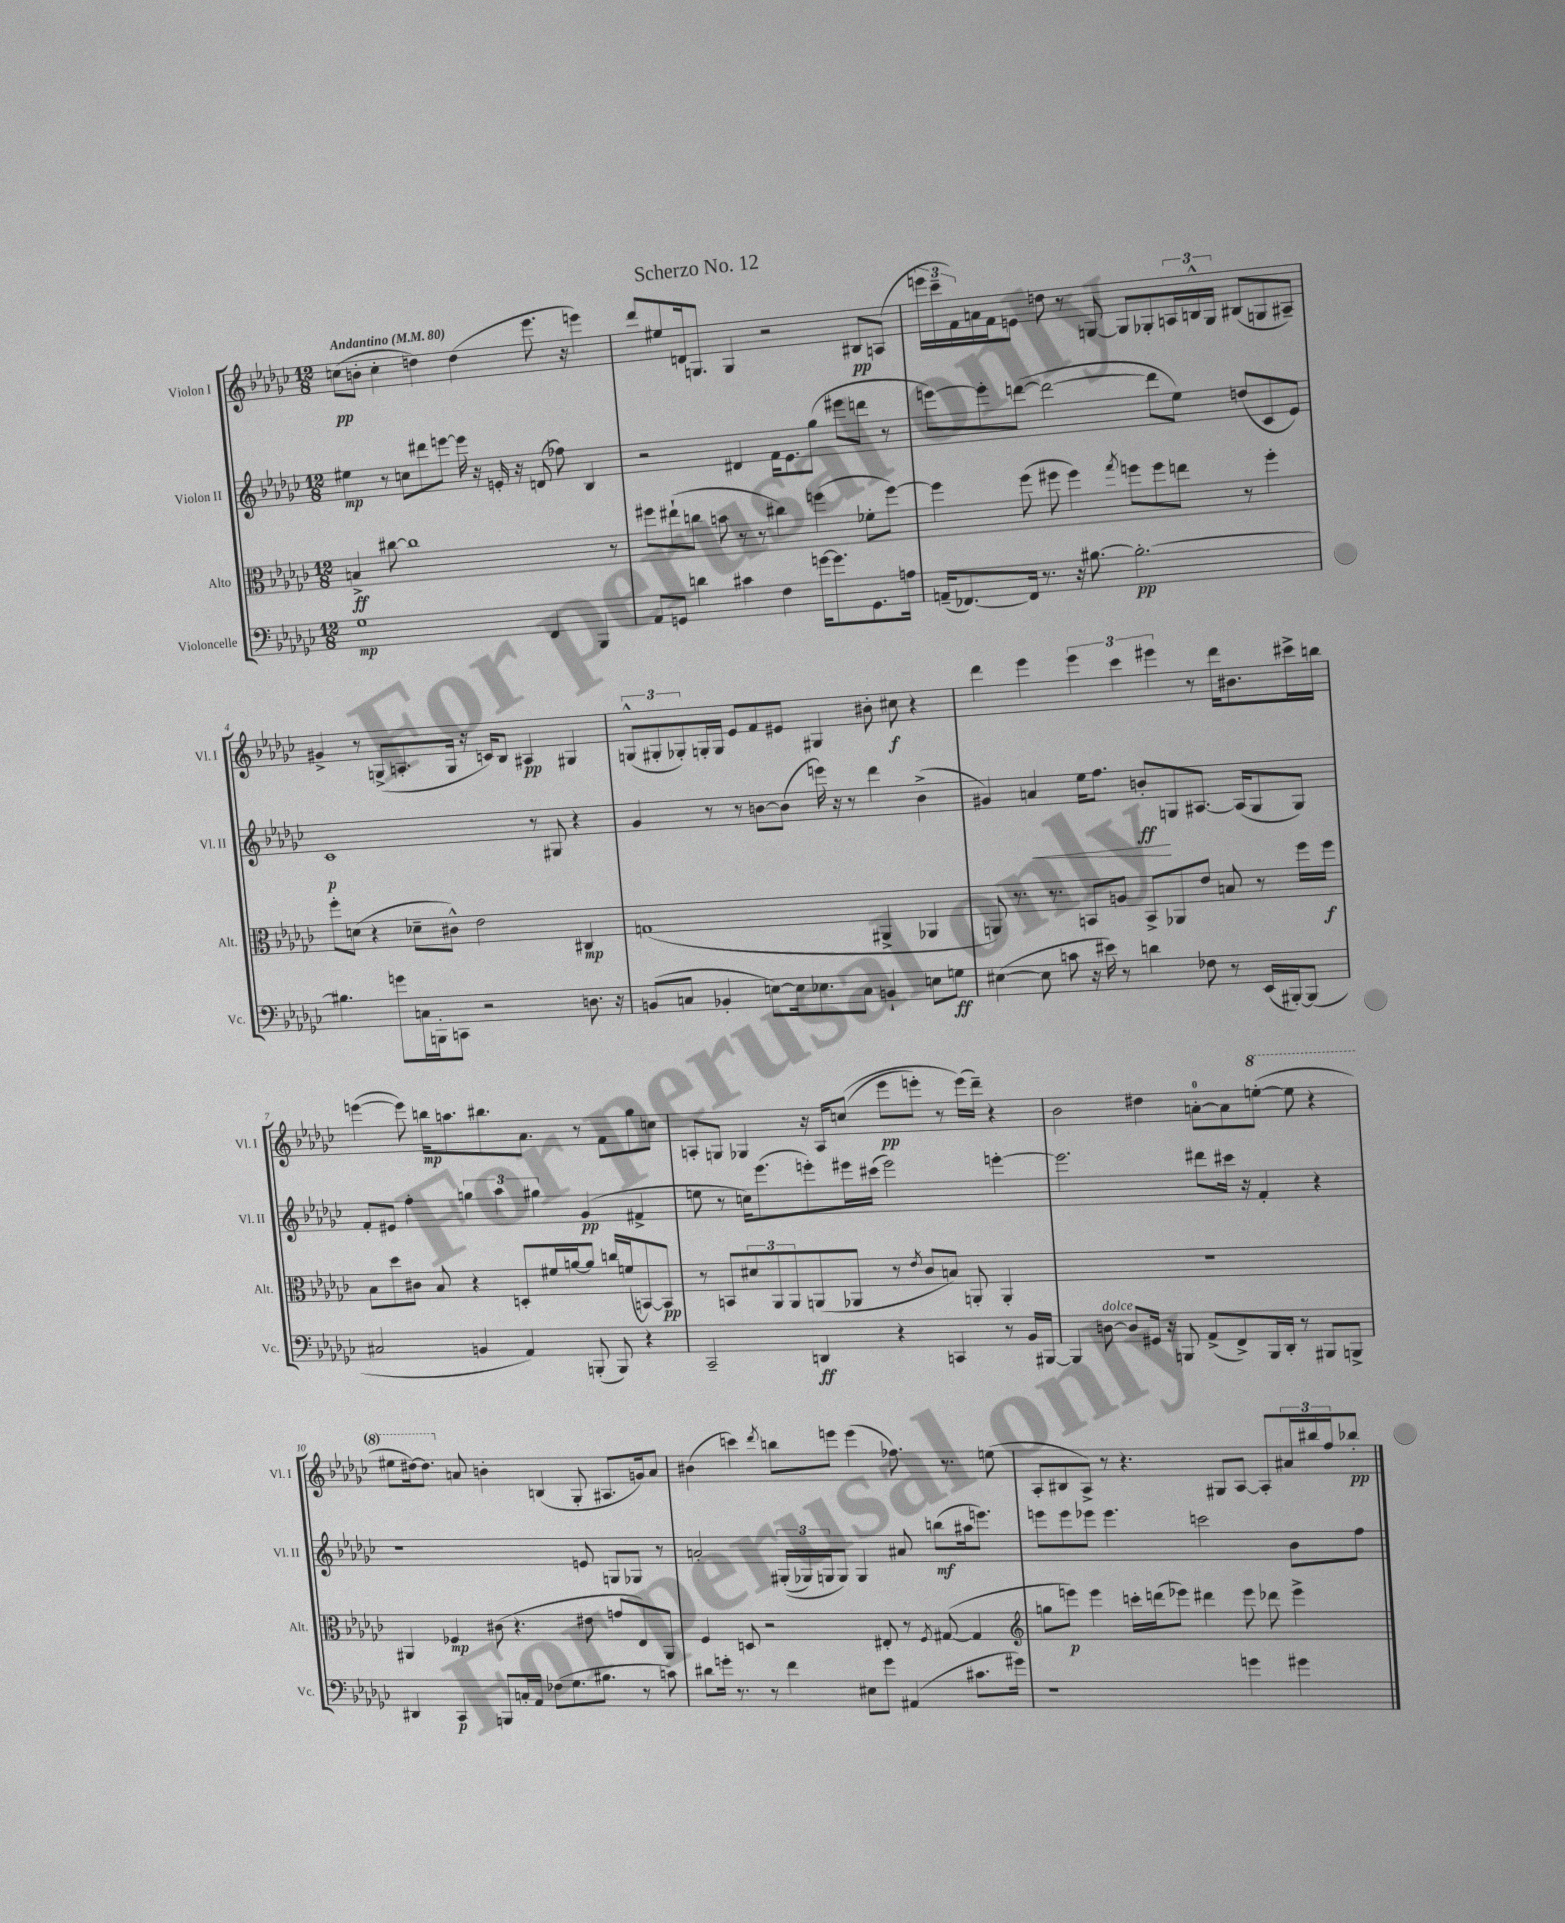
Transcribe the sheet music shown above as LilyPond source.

\header { title = "Scherzo No. 12" }
<<
\new StaffGroup <<
\new Staff = "s0" \with { instrumentName = "Violon I" shortInstrumentName = "Vl. I" } {
    \clef treble \key ges \major \numericTimeSignature \time 12/8 \tempo "Andantino" 4 = 80
    c''8\pp( b'8-. c''4-. d''4) d''4( ees'''8. r16 e'''4) |
    des'''8 eis''8 d'16 g8. g4 r2 bis8\pp a8( |
    \tuplet 3/2 { e'''16 ces'''16-- f'16) } a'16 f'16 e'8 d''8 r8 g8~ g8 ges8-. \tuplet 3/2 { a16 b16-^ ges16 } bis8( g8 ais8--) |
    gis'4-> r8 g8->( a8.-. g16 r16 c'16) bes8 ais4\pp gis4 |
    \tuplet 3/2 { g8-^( gis8-. ges8-.) } g16-. g16 ees'8 f'8 eis'8 gis4 bis'8-. cis''8\f r4 |
    des'''4 ees'''4 \tuplet 3/2 { ees'''4 ces'''4 eis'''4 } r8 des'''16 bis'8. cis'''16-> b''16 |
    e'''4~( e'''8) b''16\mp a''8. bis''8. aes'8. r8 f'8 ges''8 c''8 |
    a8-. g8 ges4 r16 a16 c''8(\( ees'''8\pp e'''8-.) r8 e'''16(\) des'''16--) r4 |
    bes'2 dis''4 a'8-0~-. a'8 \ottava #1 e'''8~-.( e'''8 r4 |
    eis'''8 dis'''16~) dis'''8. \ottava #0 a'8 b'4-. b4( ges8-. ais8. g'16) a'8 |
    bis'4( c'''4) \acciaccatura { des'''8 } b''8 e'''8 e'''4( fes''8.) r8. e''8( |
    aes8-. bis8 aes8->) r8 r4. gis8 aes8~ aes8-. \tuplet 3/2 { ais'16 bis''16 f''16 } bes''8-.\pp \bar "|." |
}
\new Staff = "s1" \with { instrumentName = "Violon II" shortInstrumentName = "Vl. II" } {
    \clef treble \key ges \major \numericTimeSignature \time 12/8
    eis''4\mp r8 c''8 dis'''8 e'''8~ e'''16 r16 e'16-. r16 d'8( fes''8) bes4 |
    r2 dis'4 f'16 ees'8. ges''8( eis'''8 d'''8 r8 |
    e'''8~) e'''8-. d'''8~( d'''2~ d'''8 ees''8) d''8( ces'8 ees'8) |
    ces'1\p r8 gis8 r4 |
    ges'4 r8 r8 b'8~ b'8( e'''16) r16 r8 des'''4 b'4->( |
    gis'4) a'4\< ees''16 f''8. b'8-.\ff\! g8 ais8.~ ais16( g8 g8) |
    f'8-. eis'8 f''4-. \tuplet 3/2 { g''4 aes''4 gis''4 } ges'4\pp( fis'4-> |
    e''8 r8 c''16) ees'''8.( e'''8-.) eis'''16 cis'''16( eis'''2) e'''4~-. |
    e'''2. dis'''8 cis'''16 r16 f'4-. r4 |
    r1 e'8 g8 ges8 r8 |
    a'2-. \tuplet 3/2 { gis16-.(\( ges16) g16 } g8\) g4 ais'8 b''8\mf( ais''16 e'''8.) |
    e'''8 e'''8 ees'''8 ees'''4. c'''2 bes'8 f''8 \bar "|." |
}
\new Staff = "s2" \with { instrumentName = "Alto" shortInstrumentName = "Alt." } {
    \clef alto \key ges \major \numericTimeSignature \time 12/8
    b4->\ff cis''8~ cis''1 r8 |
    fis''8 eis''8-!( c''8 b'8 r8 r8 cis''4) f''4( fes'8-. f''8~) |
    f''4 f''8( fis''8 fis''4) \acciaccatura { ges''8 } f''8 f''8 e''8 r8 f''4-. |
    f''8-. d'8( r4 des'8-- cis'8-^) ees'2 cis4\mp |
    g1( ais,4-> aes,4 |
    a,8) r8. r8. b,8 a8 b,8-> aes,8 ees'8 b8 r8 f''16 f''16\f |
    bes8 des''8 cis'8 bes8 r4 d8-. fis'16 a'16~ a'8 c''16 f'16( b,8~) b,8\pp |
    r8 b,8 \tuplet 3/2 { dis'8 aes,8 aes,8 } a,8( aes,8 r8 \acciaccatura { ees'8 } ces'8 b8) a,8-. a,4-. |
    R1. |
    ais,4 fes4\mp cis'8( r4. eis'8 g'8 ees8) ais,8 |
    f4 d8 r2 eis8-. r8 \acciaccatura { f8 } gis8~( gis4 |
    \clef treble g''8 e'''8\p) e'''4 c'''16-. d'''16( ees'''8) dis'''4 ees'''8 des'''8 ees'''4-> \bar "|." |
}
\new Staff = "s3" \with { instrumentName = "Violoncelle" shortInstrumentName = "Vc." } {
    \clef bass \key ges \major \numericTimeSignature \time 12/8
    ges1\mp f,4 bes,,4 |
    aes,8 g,8 d'4 cis'4 f4 g'16~ g'8. g,8. a16 |
    a,16--( fes,8.~) fes,16 r8. r16 bis8.~ bis2.~-.\pp |
    bis4. g'8 c16 b,,16-. c,8 r2 d8. r16 |
    b,8( c8 bes,4-. e8~) e16 ees8. c8 b,4-! e8 g8\ff |
    eis4~( eis8 c'8 r16 eis'16) r8 d'4 fes8 r8 ees,16( bis,,16~-.) bis,,8( |
    cis2 b,4 aes,4) b,,8-.( b,,8) r4 |
    ces,2-- d,4\ff r4 c,4 r8 bes,16 bis,,16~ |
    bis,,4 d8~^\markup { \italic "dolce" } d8 gis,16 r16 b,,8 aes,8->( f,8->) b,,16 des,16-. r8 bis,,8 b,,8-> |
    dis,4 ces,4\p b,,8 c16-. aes,16 fes8( ges8. bis8. r8 c'8) |
    dis'8 g'16-. r8. r8 f'4 eis8 g'8 ais,4( cis'8. gis'16) |
    r1 g'4 gis'4 \bar "|." |
}
>>
>>
